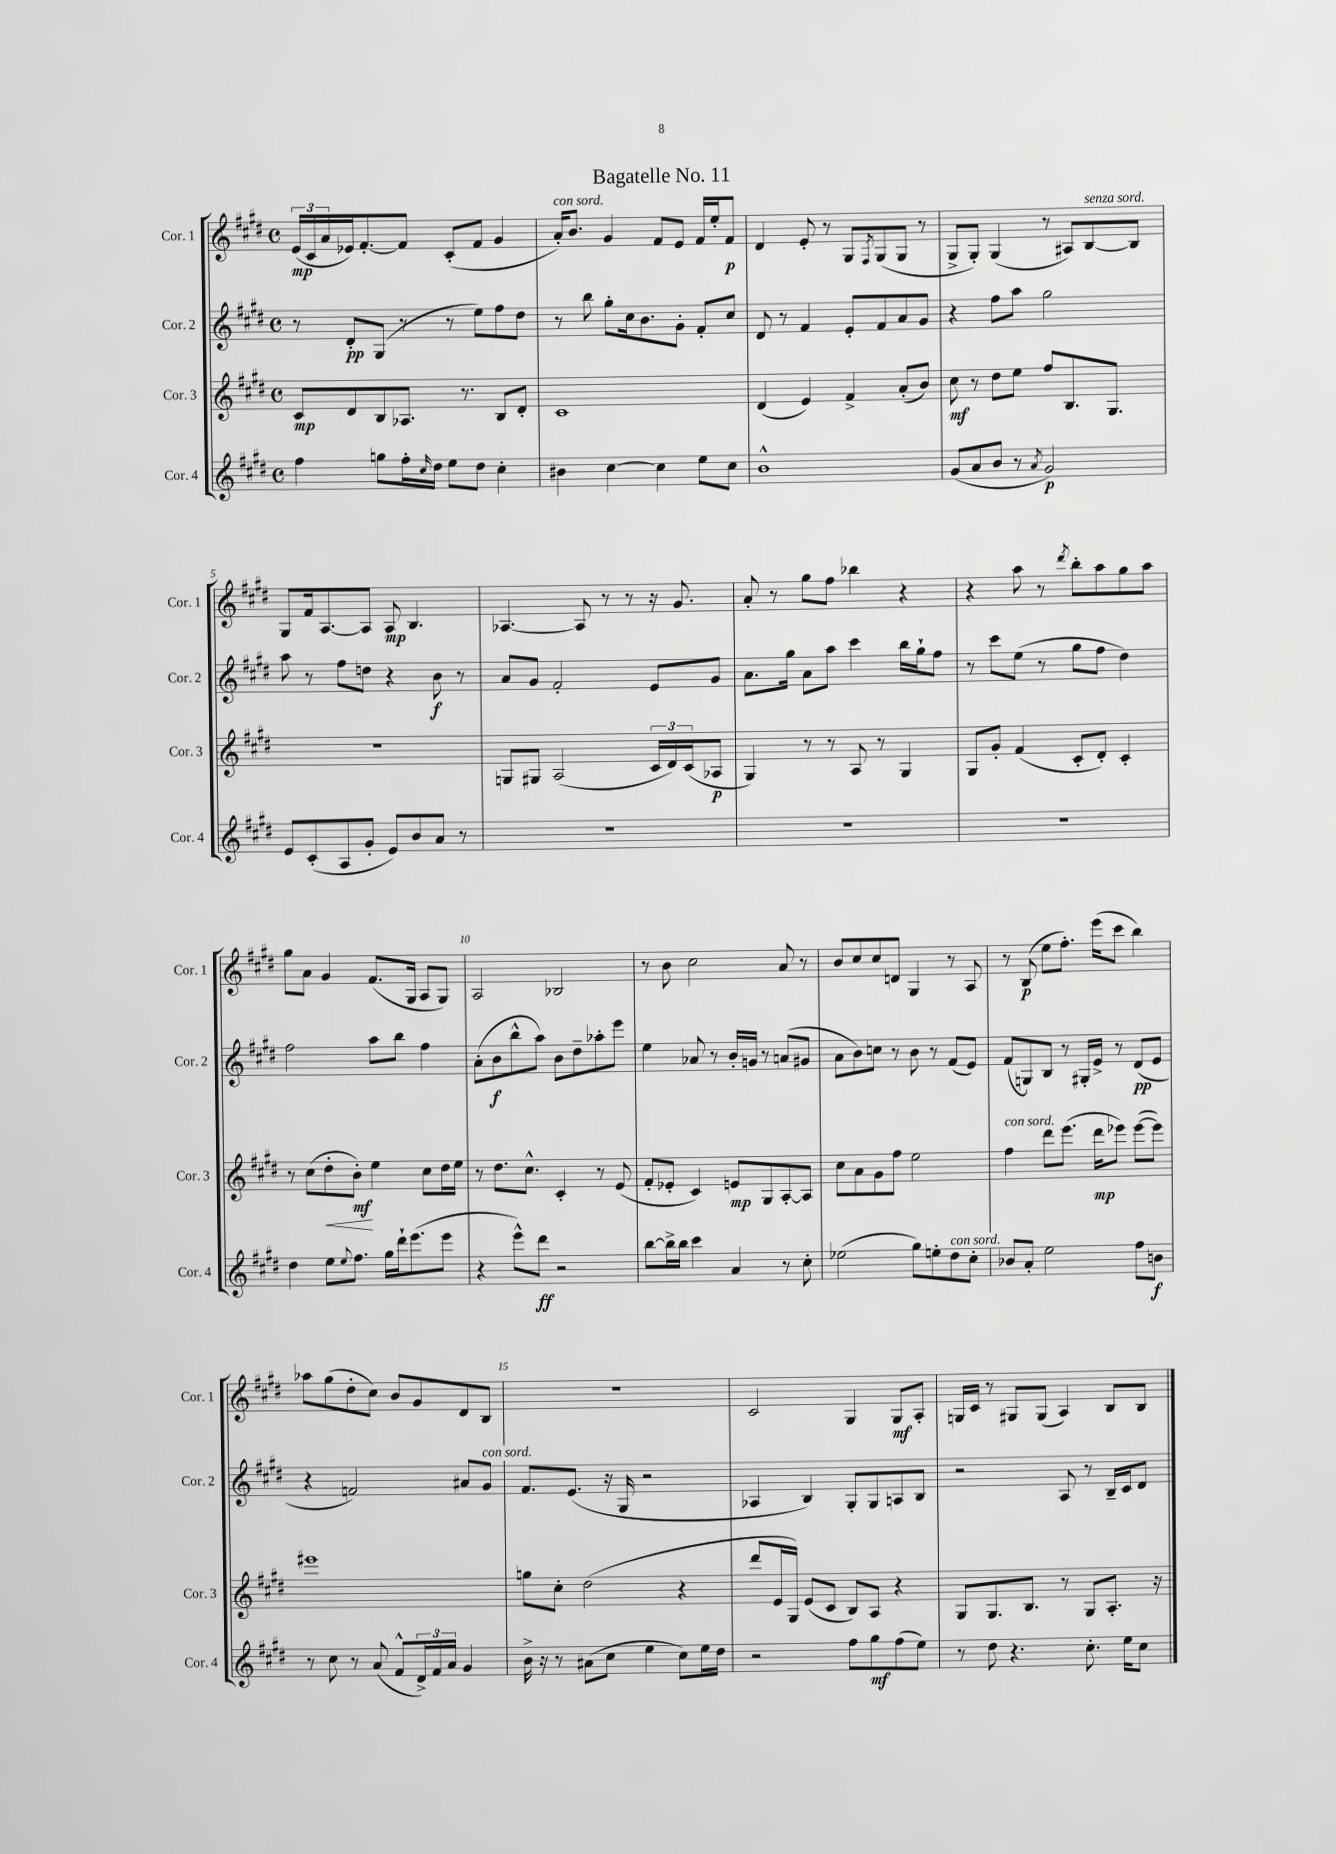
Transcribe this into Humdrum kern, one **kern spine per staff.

**kern	**dynam	**kern	**dynam	**kern	**dynam	**kern	**dynam
*part4	*part4	*part3	*part3	*part2	*part2	*part1	*part1
*staff4	*staff4	*staff3	*staff3	*staff2	*staff2	*staff1	*staff1
*I"Cor. 4	*	*I"Cor. 3	*	*I"Cor. 2	*	*I"Cor. 1	*
*I'Cor. 4	*	*I'Cor. 3	*	*I'Cor. 2	*	*I'Cor. 1	*
*clefG2	*	*clefG2	*	*clefG2	*	*clefG2	*
*k[f#c#g#d#]	*	*k[f#c#g#d#]	*	*k[f#c#g#d#]	*	*k[f#c#g#d#]	*
*M4/4	*	*M4/4	*	*M4/4	*	*M4/4	*
*met(c)	*	*met(c)	*	*met(c)	*	*met(c)	*
=1	=1	=1	=1	=1	=1	=1	=1
4ff#\	.	8c#/L	mp	8r	.	(24e/LL	mp
.	.	.	.	.	.	24c#/	.
.	.	.	.	.	.	24a/	.
.	.	8d#/	.	8d#'/L	pp	16e-X/J)	.
.	.	.	.	.	.	[8.f#'/	.
8ggn\L	.	8B/	.	(8G#/J	.	.	.
16ff#'\L	.	8.A-X/J	.	8r	.	8f#/J]	.
16qqcc#/	.	.	.	.	.	.	.
16dd#\JJ	.	.	.	.	.	.	.
8ee\L	.	.	.	8r	.	(8c#'/L	.
.	.	8.r	.	.	.	.	.
8dd#\J	.	.	.	8ee\L)	.	8f#/J	.
4cc#'\	.	8B/L	.	8ff#\	.	4g#/	.
.	.	8d#'/J	.	8dd#\J	.	.	.
=2	=2	=2	=2	=2	=2	=2	=2
!	!	!	!	!	!	!LO:TX:a:i:t=con sord.	!
4b#X\	.	1c#	.	8r	.	16a'/KL)	.
.	.	.	.	.	.	8.b/J	.
.	.	.	.	8bb\	.	.	.
[4cc#\	.	.	.	8gg#'\L	.	4g#/	.
.	.	.	.	16cc#\k	.	.	.
.	.	.	.	8.b\	.	.	.
4cc#\]	.	.	.	.	.	8f#/L	.
.	.	.	.	8g#'\J	.	8e/J	.
8ee\L	.	.	.	8f#'/L	.	16f#/LL	.
.	.	.	.	.	.	16ee'/J	.
8cc#\J	.	.	.	8cc#/J	.	8f#/J	p
=3	=3	=3	=3	=3	=3	=3	=3
1b^^	.	(4d#/	.	8d#/	.	4d#/	.
.	.	.	.	8r	.	.	.
.	.	4e/)	.	4f#/	.	8e'/	.
.	.	.	.	.	.	8r	.
.	.	4f#^/	.	8e'/L	.	8G#/L	.
.	.	.	.	.	.	8qF#/	.
.	.	.	.	8f#/	.	(8G#/	.
.	.	(8a'/L	.	8a/	.	8G#/J	.
.	.	8b/J)	.	8g#/J	.	8r	.
=4	=4	=4	=4	=4	=4	=4	=4
(8g#/L	.	8cc#\	mf	4r	.	8G#^/L	.
8a/	.	8r	.	.	.	8G#'/J)	.
8b/J	.	8dd#\L	.	8ff#\L	.	(4G#/	.
8r	.	8ee\J	.	8aa\J	.	.	.
8qa/	.	.	.	.	.	.	.
2g#/)	p	8ff#/L	.	2gg#\	.	8r	.
.	.	8.B/	.	.	.	8A#X/L)	.
!	!	!	!	!	!	!LO:TX:a:i:t=senza sord.	!
.	.	.	.	.	.	[8B/	.
.	.	8.G#/J	.	.	.	.	.
.	.	.	.	.	.	8B/J]	.
!!LO:LB:g=z
=5	=5	=5	=5	=5	=5	=5	=5
8e/L	.	1r	.	8aa\	.	8G#/L	.
(8c#'/	.	.	.	8r	.	16f#/k	.
.	.	.	.	.	.	[8.A/	.
8A/	.	.	.	8ff#\L	.	.	.
8g#'/J	.	.	.	8ddn\J	.	8A/J]	.
8e/L)	.	.	.	4r	.	8A/	mp
8b/	.	.	.	.	.	4.B/	.
8a/J	.	.	.	8b\	f	.	.
8r	.	.	.	8r	.	.	.
=6	=6	=6	=6	=6	=6	=6	=6
1r	.	8Gn/L	.	8a/L	.	[4.A-X/	.
.	.	8G#X/J	.	8g#/J	.	.	.
.	.	(2A/	.	2f#'/	.	.	.
.	.	.	.	.	.	8A-/]	.
.	.	.	.	.	.	8r	.
.	.	.	.	.	.	8r	.
.	.	24c#/LL	.	8e/L	.	16r	.
.	.	24d#/)	.	.	.	.	.
.	.	.	.	.	.	8.g#/	.
.	.	(24c#/J	.	.	.	.	.
.	.	8A-X/J	p	8g#/J	.	.	.
=7	=7	=7	=7	=7	=7	=7	=7
1r	.	4G#/)	.	8.a\L	.	8a'/	.
.	.	.	.	.	.	8r	.
.	.	.	.	16gg#\Jk	.	.	.
.	.	8r	.	8a\L	.	8gg#\L	.
.	.	8r	.	8aa\J	.	8ff#\J	.
.	.	8A/	.	4ccc#\	.	4bb-X\	.
.	.	8r	.	.	.	.	.
.	.	4G#/	.	16bb\LL	.	4r	.
.	.	.	.	16gg#`\J	.	.	.
.	.	.	.	8ff#\J	.	.	.
=8	=8	=8	=8	=8	=8	=8	=8
1r	.	8G#/L	.	8r	.	4r	.
.	.	8g#'/J	.	8ccc#\L	.	.	.
.	.	(4f#/	.	(8ee\J	.	8aa\	.
.	.	.	.	8r	.	8r	.
.	.	.	.	.	.	8qddd#/	.
.	.	8c#'/L	.	8gg#\L	.	8bb'\L	.
.	.	8d#'/J)	.	8ff#\J	.	8aa\	.
.	.	4c#'/	.	4dd#\)	.	8gg#\	.
.	.	.	.	.	.	8aa\J	.
!!LO:LB:g=z
=9	=9	=9	=9	=9	=9	=9	=9
4dd#\	.	8r	.	2ff#\	.	8gg#\L	.
.	.	(8cc#\L	.	.	.	8a\J	.
!	!	!	!LO:HP:b	!	!	!	!
8ee\L	.	8dd#'\	<	.	.	4g#/	.
8qqee/	.	.	.	.	.	.	.
8.ff#\J	.	8b'\J)	mf	.	.	.	.
.	.	4ee\	[	8aa\L	.	(8.f#/L	.
16gg#\LL	.	.	.	.	.	.	.
16ddd#`\J	.	.	.	8bb\J	.	.	.
(8.eee\	.	.	.	.	.	16G#/Jk	.
.	.	8cc#\L	.	4ff#\	.	8A/L	.
8eee\J	.	16dd#\L	.	.	.	8G#/J)	.
.	.	16ee\JJ	.	.	.	.	.
=10	=10	=10	=10	=10	=10	=10	=10
4r	.	8r	.	(8a'\L	.	2A/	.
.	.	8.dd#\L	.	8b\	f	.	.
8eee^^\L)	.	.	.	8bb^^\	.	.	.
.	.	8.cc#^^\J	.	.	.	.	.
8ddd#\J	ff	.	.	8aa\J)	.	.	.
2r	.	4c#'/	.	8b\L	.	2B-X/	.
.	.	.	.	8dd#~\	.	.	.
.	.	8r	.	8aa-X'\	.	.	.
.	.	(8e/	.	8eee\J	.	.	.
=11	=11	=11	=11	=11	=11	=11	=11
[8bb\L	.	8f#'/L	.	4ee\	.	8r	.
16bb^\L]	.	8e-X'/J	.	.	.	8b\	.
16bb\JJ	.	.	.	.	.	.	.
4ccc#\	.	4c#/)	.	8a-X/	.	2cc#\	.
.	.	.	.	8r	.	.	.
4a/	.	8en/L	mp	16b'/LL	.	.	.
.	.	.	.	16gn/JJ	.	.	.
.	.	8G#/	.	8r	.	.	.
8r	.	[8A'/	.	(8an/L	.	8a/	.
8cc#'\	.	8A/J]	.	8g#X/J	.	8r	.
=12	=12	=12	=12	=12	=12	=12	=12
(2ee-X\	.	8cc#\L	.	8a\L	.	8b/L	.
.	.	8a\	.	8b\)	.	8cc#/	.
.	.	8g#\	.	8ccn\J	.	8cc#/	.
.	.	8ff#\J	.	8r	.	8dn/J	.
8gg#\L)	.	2ee\	.	8b\	.	4G#/	.
8een'\	.	.	.	8r	.	.	.
!LO:TX:a:i:t=con sord.	!	!	!	!	!	!	!
8dd#\	.	.	.	(8f#/L	.	8r	.
8cc#'\J	.	.	.	8e/J)	.	8A/	.
=13	=13	=13	=13	=13	=13	=13	=13
!	!	!LO:TX:a:i:t=con sord.	!	!	!	!	!
8b-X/L	.	4ff#\	.	(8f#/L	.	8r	.
8a'/J	.	.	.	8Gn/)	.	(8B/	p
2ee\	.	8ddd#\L	.	8B/J	.	8ee\L	.
.	.	(8.eee\J	.	8r	.	8.ff#'\J)	.
.	.	.	.	16G#X'/LL	.	.	.
.	.	16ddd#\KL	mp	16e^/JJ	.	(16eee\KL	.
.	.	8eee-X\J)	.	8r	.	8ccc#\J	.
8ff#\L	.	([8eee-\L	.	(8d#/L	pp	4bb\)	.
8bn\J	f	8eee-\J])	.	8e/J	.	.	.
!!LO:LB:g=z
=14	=14	=14	=14	=14	=14	=14	=14
8r	.	1eee#X	.	4r	.	8aa-X\L	.
8cc#\	.	.	.	.	.	(8gg#\	.
8r	.	.	.	2fn/)	.	8dd#'\	.
(8a/	.	.	.	.	.	8cc#\J)	.
8f#^^/L	.	.	.	.	.	8b/L	.
24d#^/L)	.	.	.	.	.	8g#/	.
24f#/	.	.	.	.	.	.	.
24a/JJ	.	.	.	.	.	.	.
4g#/	.	.	.	8a#X/L	.	8d#/	.
!	!	!	!	!LO:TX:a:i:t=con sord.	!	!	!
.	.	.	.	8g#/J	.	8B/J	.
=15	=15	=15	=15	=15	=15	=15	=15
16b^\	.	8ggn\L	.	8.f#/L	.	1r	.
16r	.	.	.	.	.	.	.
8r	.	8cc#'\J	.	.	.	.	.
.	.	.	.	(8.e/J	.	.	.
(8a#X\L	.	(2dd#\	.	.	.	.	.
8cc#\J	.	.	.	16r	.	.	.
.	.	.	.	16G#/	.	.	.
4ee\	.	.	.	2r	.	.	.
8cc#\L)	.	4r	.	.	.	.	.
16ee\L	.	.	.	.	.	.	.
16dd#\JJ	.	.	.	.	.	.	.
=16	=16	=16	=16	=16	=16	=16	=16
2r	.	8ddd#/L	.	4A-X/	.	2c#/	.
.	.	16e/L	.	.	.	.	.
.	.	16G#/JJ)	.	.	.	.	.
.	.	(8e/L	.	4B/)	.	.	.
.	.	8c#/J	.	.	.	.	.
8ff#\L	.	8B/L)	.	8G#'/L	.	4G#/	.
8gg#\	mf	8A/J	.	8G#/	.	.	.
(8ff#\	.	4r	.	8An/	.	8G#/L	mf
8ee\J)	.	.	.	8B/J	.	8A'/J	.
=17	=17	=17	=17	=17	=17	=17	=17
8r	.	8G#/L	.	2r	.	16Gn/LL	.
.	.	.	.	.	.	16c#/JJ	.
8dd#\	.	8.G#/	.	.	.	8r	.
4.r	.	.	.	.	.	8G#X/L	.
.	.	8.B/J	.	.	.	.	.
.	.	.	.	.	.	(8G#/J	.
.	.	8r	.	8A/	.	4A/)	.
8.cc#'\	.	8G#/L	.	8r	.	.	.
.	.	8.A'/J	.	16B~/LL	.	8B/L	.
16ee\KL	.	.	.	16c#/J	.	.	.
8cc#\J	.	.	.	8d#/J	.	8B/J	.
.	.	16r	.	.	.	.	.
==	==	==	==	==	==	==	==
*-	*-	*-	*-	*-	*-	*-	*-
